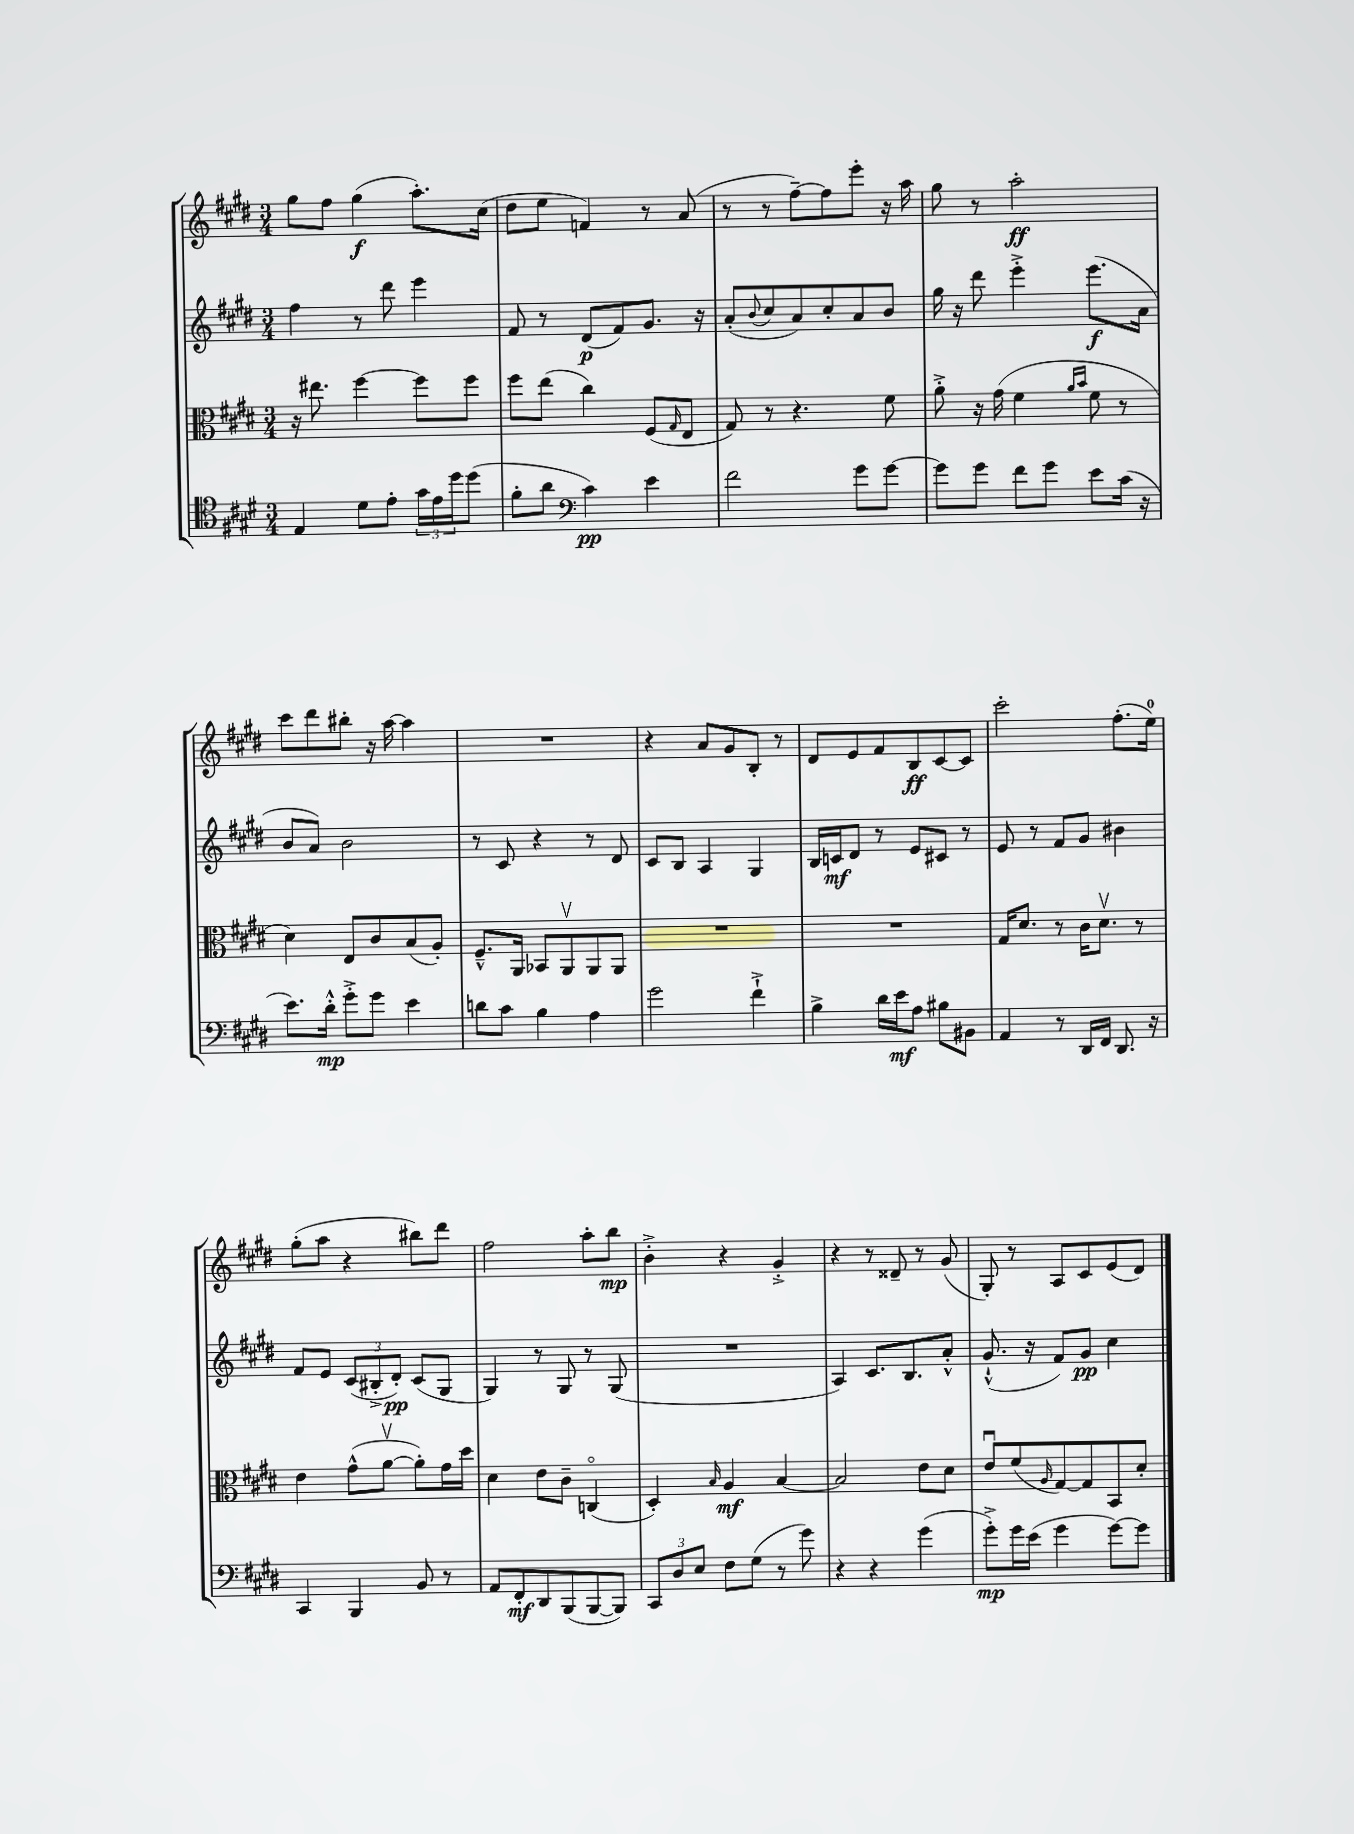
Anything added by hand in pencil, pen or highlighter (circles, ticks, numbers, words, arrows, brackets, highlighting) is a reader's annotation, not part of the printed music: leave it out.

**kern	**kern	**kern	**kern
*staff4	*staff3	*staff2	*staff1
*clefC4	*clefC3	*clefG2	*clefG2
*k[f#c#g#d#]	*k[f#c#g#d#]	*k[f#c#g#d#]	*k[f#c#g#d#]
*M3/4	*M3/4	*M3/4	*M3/4
4E	16r	4ff#	8gg#
.	8.ee#	.	.
.	.	.	8ff#
8d#	[4ff#	8r	(4gg#
8e'	.	8ddd#	.
24g#	8ff#]	4eee	8.aa')
24e	.	.	.
24dd#	.	.	.
(8dd#	8ff#	.	.
.	.	.	(16cc#
=	=	=	=
8f#'	8ff#	8f#	8dd#
8a	(8ee	8r	8ee
*clefF4	*	*	*
4c#)	4cc#)	(8d#	4f)
.	.	8f#)	.
4e	(8F#	8.g#	8r
.	16qqG#	.	.
.	8E	.	(8a
.	.	16r	.
=	=	=	=
2f#	8G#)	(8a'	8r
.	.	8qqb	.
.	8r	8cc#	8r
.	4.r	8a)	[8ff#~)
.	.	8cc#'	8ff#]
8g#	.	8a	8eee'
[8g#	8f#	8b	16r
.	.	.	16aa
=	=	=	=
8g#]	8a'^	16gg#	8gg#
.	.	16r	.
8g#	16r	8ddd#	8r
.	(16g#	.	.
8f#	4f#	4eee'^	2aa'
8g#	.	.	.
.	16qqa	.	.
.	16qqb	.	.
8e	8f#	(8.eee	.
(16c#	8r	.	.
16r	.	16a	.
=	=	=	=
8.e)	4d#)	8b	8ccc#
.	.	8a)	8ddd#
16d#'^^	.	.	.
8g#'^	8E	2b	8bb#'
8g#	8c#	.	16r
.	.	.	[16aa
4e	(8B	.	4aa]
.	8A')	.	.
=	=	=	=
8d	8.F#~^^	8r	2.r
8c#	.	8c#	.
.	16AA	.	.
4B	8BB-	4r	.
.	8AAv	.	.
4A	8AA	8r	.
.	8AA	8d#	.
=	=	=	=
2g#	2.r	8c#	4r
.	.	8B	.
.	.	4A	8a
.	.	.	8g#
4f#`^	.	4G#	8B'
.	.	.	8r
=	=	=	=
4B^	2.r	16B	8d#
.	.	16c	.
.	.	8d#	8e
16d#	.	8r	8f#
16e	.	.	.
8A	.	8e	8B
8B#	.	8c#	[8c#
8BB#	.	8r	8c#]
=	=	=	=
4AA	16G#	8e	2ccc#'
.	8.d#	.	.
.	.	8r	.
8r	8r	8f#	.
16DD#	16c#	8g#	.
16FF#	8.d#v	.	.
8.DD#	.	4b#	(8.ff#'
.	8r	.	.
16r	.	.	16ee)
=	=	=	=
4CC#	4e	8f#	(8gg#'
.	.	8e	8aa
4BBB	(8g#^^	(12c#	4r
.	.	12B#'^	.
.	[8av	.	.
.	.	12d#')	.
8BB	8a'])	(8c#	8bb#)
8r	16g#	8G#	8ddd#
.	16dd#	.	.
=	=	=	=
8AA	4d#	4G#)	2ff#
8FF#'	.	.	.
8DD#	8e	8r	.
(8BBB	8c#~	8G#	.
[8BBB	(4Co	8r	8aa'
8BBB])	.	(8G#	8bb
=	=	=	=
12CC#	4D#')	2.r	4b'^
12D#	.	.	.
12E	.	.	.
.	16qqB	.	.
8F#	4A	.	4r
(8G#	.	.	.
8r	[4B	.	4g#'^
8g#)	.	.	.
=	=	=	=
4r	2B]	4A)	4r
4r	.	8.c#	8r
.	.	.	8d##~
.	.	8.B	.
(4g#	8e	.	8r
.	8d#	8a'^^	(8g#
=	=	=	=
8g#'^)	8eu	(8.g#`^^	8G#')
16g#	(8f#	.	8r
(16e	.	16r	.
.	16qqA	.	.
4g#	[8G#)	8f#)	8A
.	8G#]	8g#	8c#
[8g#)	8BB	4cc#	(8e
8g#]	8d#'	.	8d#)
==	==	==	==
*-	*-	*-	*-
